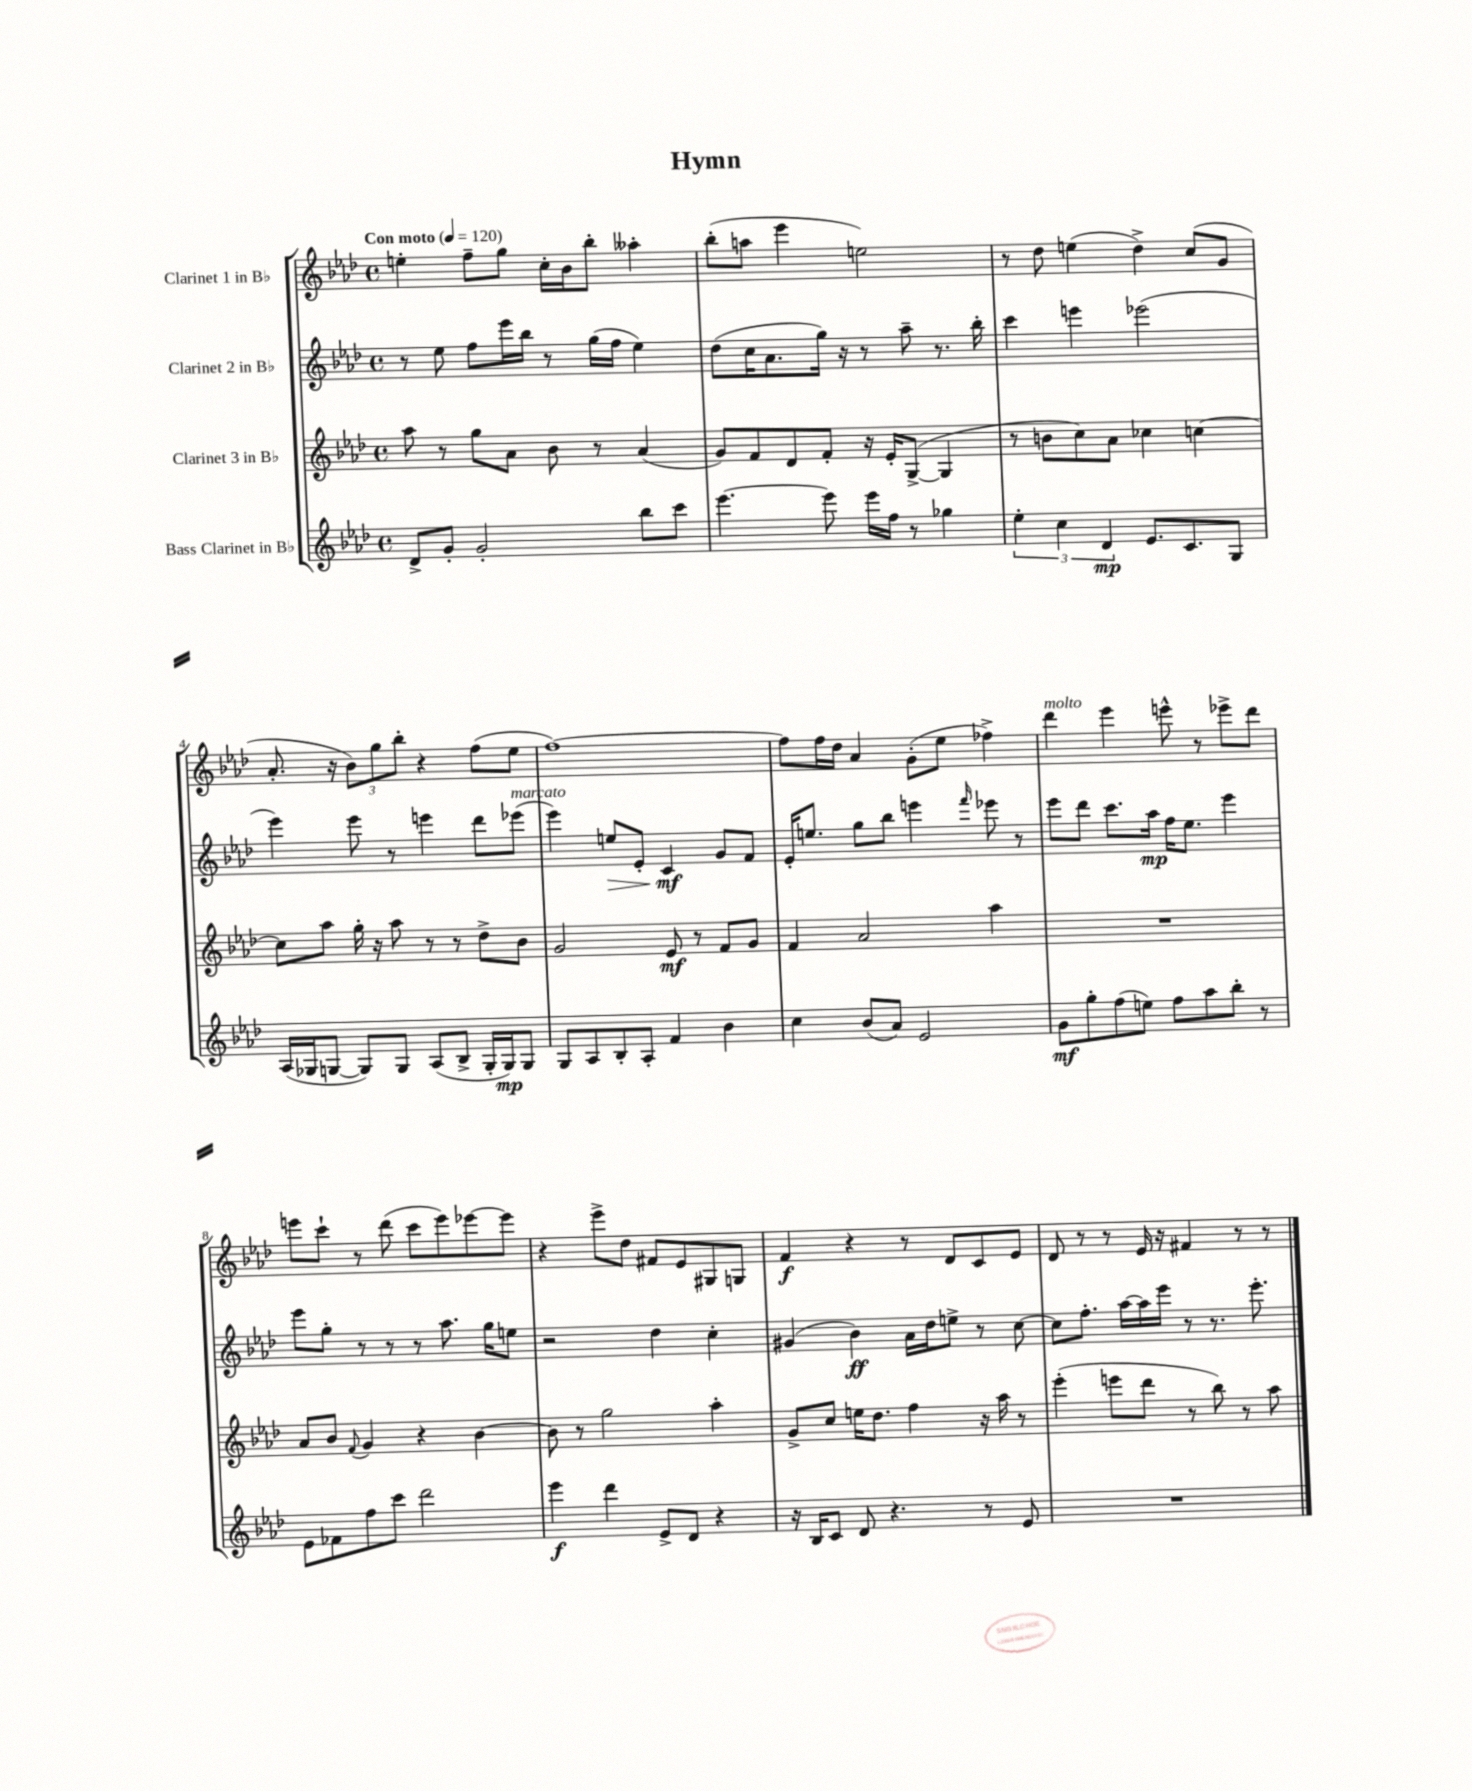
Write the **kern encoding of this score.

**kern	**dynam	**kern	**dynam	**kern	**dynam	**kern	**dynam
*part4	*part4	*part3	*part3	*part2	*part2	*part1	*part1
*staff4	*staff4	*staff3	*staff3	*staff2	*staff2	*staff1	*staff1
*I"Bass Clarinet in B♭	*	*I"Clarinet 3 in B♭	*	*I"Clarinet 2 in B♭	*	*I"Clarinet 1 in B♭	*
*clefG2	*	*clefG2	*	*clefG2	*	*clefG2	*
*k[b-e-a-d-]	*	*k[b-e-a-d-]	*	*k[b-e-a-d-]	*	*k[b-e-a-d-]	*
*M4/4	*	*M4/4	*	*M4/4	*	*M4/4	*
*met(c)	*	*met(c)	*	*met(c)	*	*met(c)	*
*MM120	*	*MM120	*	*MM120	*	*MM120	*
=1	=1	=1	=1	=1	=1	=1	=1
!	!	!	!	!	!	!LO:TX:a:B:t=Con moto	!
8d-^/L	.	8aa-\	.	8r	.	4een'\	.
8g'/J	.	8r	.	8ee-\	.	.	.
2g'/	.	8gg\L	.	8ff\L	.	8ff~\L	.
.	.	8a-\J	.	16eee-\L	.	8gg\J	.
.	.	.	.	16bb-\JJ	.	.	.
.	.	8b-\	.	8r	.	16cc'\LL	.
.	.	.	.	.	.	16b-\J	.
.	.	8r	.	(16gg\LL	.	8bb-'\J	.
.	.	.	.	16ff\JJ	.	.	.
8bb-\L	.	(4a-/	.	4ee-\)	.	4aa--X'\	.
8ccc\J	.	.	.	.	.	.	.
=2	=2	=2	=2	=2	=2	=2	=2
[4.eee-\	.	8g/L)	.	(8dd-\L	.	(8bb-'\L	.
.	.	8f/	.	16cc\K	.	8aan\J	.
.	.	.	.	8.a-\	.	.	.
.	.	8d-/	.	.	.	4eee-\	.
8eee-\]	.	8f'/J	.	16gg\Jk)	.	.	.
.	.	.	.	16r	.	.	.
16eee-\LL	.	16r	.	8r	.	2een\)	.
16ff\JJ	.	16e-'/KL	.	.	.	.	.
8r	.	([8G^/J	.	8aa-~\	.	.	.
4gg-X\	.	4G/]	.	8.r	.	.	.
.	.	.	.	16bb-'\	.	.	.
=3	=3	=3	=3	=3	=3	=3	=3
6ee-'\	.	8r	.	4ccc\	.	8r	.
.	.	8bn\L	.	.	.	8dd-\	.
6cc\	.	.	.	.	.	.	.
.	.	8cc\)	.	4eeen\	.	(4een\	.
6d-/	mp	.	.	.	.	.	.
.	.	8a-\J	.	.	.	.	.
8.e-/L	.	4cc-X\	.	(2eee-X\	.	4dd-^\)	.
8.c/	.	.	.	.	.	.	.
.	.	[4ccn\	.	.	.	(8cc/L	.
8G/J	.	.	.	.	.	8g/J	.
!!LO:LB:g=z
=4	=4	=4	=4	=4	=4	=4	=4
(16A-/LL	.	8cc\L]	.	4eee-\)	.	8.a-'/	.
16G-X/J	.	.	.	.	.	.	.
[8Gn/J	.	8aa-\J	.	.	.	.	.
.	.	.	.	.	.	16r	.
8G/L])	.	16gg'\	.	8eee-\	.	12b-\L)	.
.	.	16r	.	.	.	.	.
.	.	.	.	.	.	12gg\	.
8G/J	.	8aa-\	.	8r	.	.	.
.	.	.	.	.	.	12bb-'\J	.
(8A-/L	.	8r	.	4eeen\	.	4r	.
8B-^/J	.	8r	.	.	.	.	.
16G'/LL	.	8dd-^\L	.	8ddd-\L	.	(8ff\L	.
16G/J)	mp	.	.	.	.	.	.
!	!	!	!	!LO:TX:a:i:t=marcato	!	!	!
8G/J	.	8b-\J	.	(8eee-X\J	.	8ee-\J	.
=5	=5	=5	=5	=5	=5	=5	=5
8G/L	.	2g/	.	4eee-\)	.	[1ff)	.
8A-/	.	.	.	.	.	.	.
!	!	!	!	!	!LO:HP:b	!	!
8B-'/	.	.	.	8een/L	>	.	.
8A-'/J	.	.	.	8e-'/J	.	.	.
4f/	.	8e-/	mf	4c/	mf	.	.
.	.	8r	.	.	.	.	.
4b-\	.	8f/L	.	8g/L	]	.	.
.	.	8g/J	.	8f/J	.	.	.
=6	=6	=6	=6	=6	=6	=6	=6
4cc\	.	4f/	.	16e-'/KL	.	8ff\L]	.
.	.	.	.	8.een/J	.	.	.
.	.	.	.	.	.	16ff\L	.
.	.	.	.	.	.	16dd-\JJ	.
(8b-/L	.	2a-/	.	8gg\L	.	4a-/	.
8a-/J)	.	.	.	8bb-\J	.	.	.
2e-/	.	.	.	4eeen\	.	(8g'\L	.
.	.	.	.	.	.	8ee-\J	.
.	.	.	.	16qqfff/	.	.	.
.	.	4aa-\	.	8eee-X\	.	4ff-X^\)	.
.	.	.	.	8r	.	.	.
=7	=7	=7	=7	=7	=7	=7	=7
!	!	!	!	!	!	!LO:TX:a:i:t=molto	!
8g\L	mf	1r	.	8eee-\L	.	4ddd-\	.
8gg'\	.	.	.	8ddd-\J	.	.	.
(8ff\	.	.	.	8.ccc\L	.	4eee-\	.
8een\J)	.	.	.	.	.	.	.
.	.	.	.	16aa-\Jk	mp	.	.
8ff\L	.	.	.	16ff\KL	.	8eeen^^\	.
.	.	.	.	8.ee-\J	.	.	.
8aa-\	.	.	.	.	.	8r	.
8bb-'\J	.	.	.	4eee-\	.	8eee-X^\L	.
8r	.	.	.	.	.	8ddd-\J	.
!!LO:LB:g=z
=8	=8	=8	=8	=8	=8	=8	=8
8e-\L	.	8a-/L	.	8eee-\L	.	8eeen\L	.
8f-X\	.	8b-/J	.	8gg'\J	.	8ccc`\J	.
.	.	8qqf/	.	.	.	.	.
8ff\	.	4g/	.	8r	.	8r	.
8ccc\J	.	.	.	8r	.	(8ddd-\	.
2ddd-\	.	4r	.	8r	.	8ccc\L	.
.	.	.	.	8.aa-\	.	8eee\)	.
.	.	[4b-\	.	.	.	[8eee-X\	.
.	.	.	.	16gg\KL	.	.	.
.	.	.	.	8een\J	.	8eee-\J]	.
=9	=9	=9	=9	=9	=9	=9	=9
4eee-\	f	8b-\]	.	2r	.	4r	.
.	.	8r	.	.	.	.	.
4ddd-\	.	2gg\	.	.	.	8eee-^\L	.
.	.	.	.	.	.	8dd-\J	.
8e-^/L	.	.	.	4dd-\	.	8f#X/L	.
8d-/J	.	.	.	.	.	8e-/	.
4r	.	4aa-'\	.	4cc'\	.	8G#X/	.
.	.	.	.	.	.	8Gn/J	.
=10	=10	=10	=10	=10	=10	=10	=10
16r	.	8g^/L	.	(4g#X/	.	4f/	f
16B-/KL	.	.	.	.	.	.	.
8c/J	.	8cc/J	.	.	.	.	.
8d-/	.	16een\KL	.	4b-\)	ff	4r	.
.	.	8.dd-\J	.	.	.	.	.
4.r	.	.	.	.	.	.	.
.	.	4ff\	.	16a-\LL	.	8r	.
.	.	.	.	16dd-\J	.	.	.
.	.	.	.	8een^\J	.	8d-/L	.
8r	.	16r	.	8r	.	8c/	.
.	.	16aa-\	.	.	.	.	.
8e-/	.	8r	.	[8cc\	.	8e-/J	.
=11	=11	=11	=11	=11	=11	=11	=11
1r	.	(4eee-'\	.	8cc\L]	.	8d-/	.
.	.	.	.	8.ff'\J	.	8r	.
.	.	8eeen\L	.	.	.	8r	.
.	.	.	.	[16aa-\LL	.	.	.
.	.	8ddd-\J	.	16aa-\]	.	16e-/	.
.	.	.	.	16eee-\JJ	.	16r	.
.	.	8r	.	8r	.	4f#X/	.
.	.	8bb-\)	.	8.r	.	.	.
.	.	8r	.	.	.	8r	.
.	.	.	.	8.eee-'\	.	.	.
.	.	8aa-\	.	.	.	8r	.
==	==	==	==	==	==	==	==
*-	*-	*-	*-	*-	*-	*-	*-
